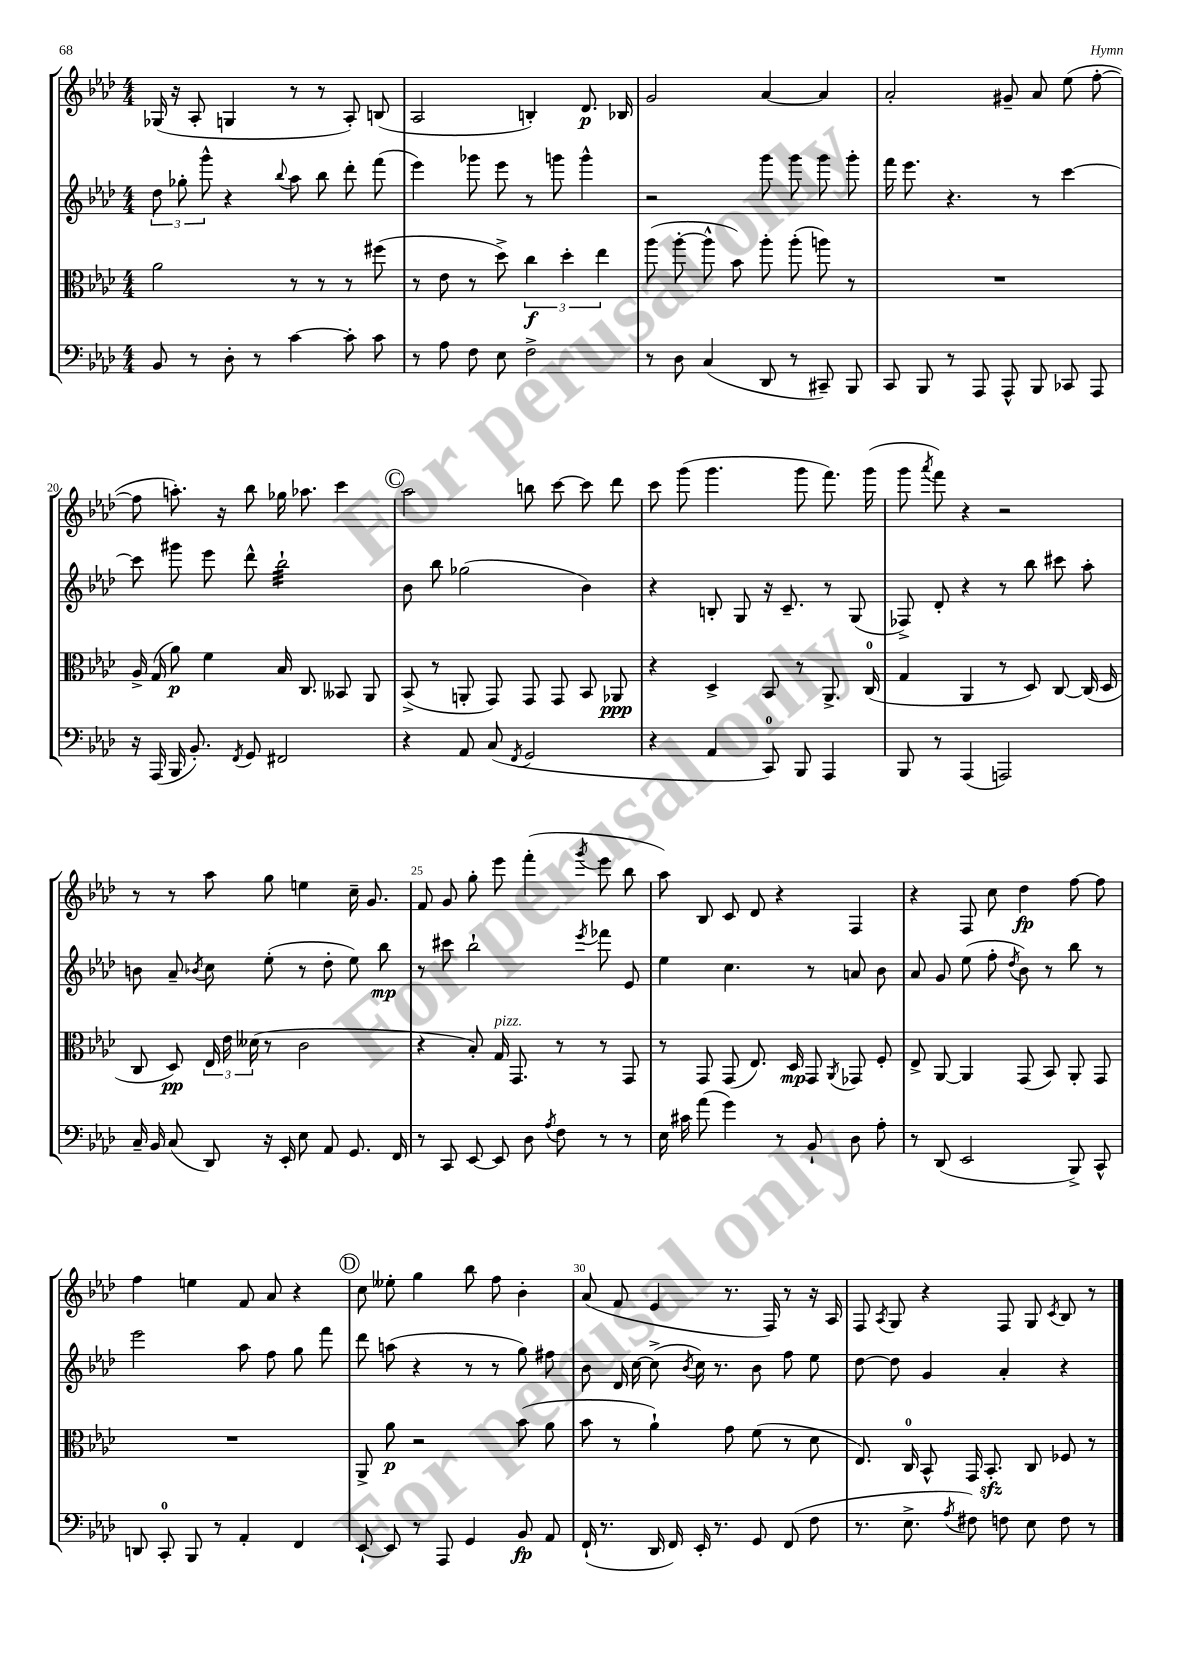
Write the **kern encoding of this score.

**kern	**kern	**kern	**kern
*staff4	*staff3	*staff2	*staff1
*clefF4	*clefC3	*clefG2	*clefG2
*k[b-e-a-d-]	*k[b-e-a-d-]	*k[b-e-a-d-]	*k[b-e-a-d-]
*M4/4	*M4/4	*M4/4	*M4/4
8BB-/	2a-\	12dd-\	(16G-/
.	.	.	16r
.	.	12gg-'\	.
8r	.	.	8A-'/
.	.	12ggg^^\	.
8D-'\	.	4r	4G/
8r	.	.	.
.	.	8qqbb-/	.
[4c\	8r	8aa-\	8r
.	8r	8bb-\	8r
8c'\]	8r	8ddd-'\	8A-'/)
8c\	(8ff#\	(8fff\	(8B/
=	=	=	=
8r	8r	4eee-\)	2A-/
8A-\	8e-\	.	.
8F\	8r	8ggg-\	.
8E-\	8dd-^\)	8eee-\	.
2F^\	6cc\	8r	4B'/)
.	.	8ggg\	.
.	6dd-'\	.	.
.	.	4ggg^^\	8.d-/
.	6ee-\	.	.
.	.	.	16B-/
=	=	=	=
8r	(8aa-\	2r	2g/
8D-\	[8aa-'\	.	.
(4C/	8aa-^^\]	.	.
.	8b-\)	.	.
8DD-/	8aa-'\	8ggg\	[4a-/
8r	(8aa-'\	8ggg\	.
8CC#~/)	8aa\)	8ggg\	4a-/]
8BBB-/	8r	8ggg'\	.
=	=	=	=
8CC/	1r	16fff\	2a-'/
.	.	8.eee-\	.
8BBB-/	.	.	.
8r	.	4.r	.
8AAA-/	.	.	.
8AAA-^^/	.	.	8g#~/
8BBB-/	.	8r	8a-/
8CC-/	.	[4ccc\	(8ee-\
8AAA-/	.	.	[8ff'\
=	=	=	=
16r	16A-^/	8ccc\]	8ff\]
(16AAA-/	(16G/	.	.
16BBB-/	8a-\)	8ggg#\	8.aa'\)
8.BB-'/)	.	.	.
.	4f\	8eee-\	.
.	.	.	16r
8qFF/	.	.	.
8GG/	.	8ddd-^^\	8bb-\
2FF#/	16B-/	2bb-`\	16gg-\
.	8.C/	.	8.aa-\
.	8BB--/	.	4ccc\
.	8AA-/	.	.
=	=	=	=
4r	(8BB-^/	8b-\	2aa-\
.	8r	8bb-\	.
8AA-/	8AA'/	(2gg-\	.
(8C/	8GG/)	.	.
8qFF/	.	.	.
2GG/	8GG/	.	8bb\
.	8GG/	.	[8ccc\
.	8BB-/	4b-\)	8ccc\]
.	8AA-/	.	8ddd-\
=	=	=	=
4r	4r	4r	8ccc\
.	.	.	(8ggg\
4AA-/	4D-^/	8B'/	4.ggg\
.	.	8G/	.
8CC/)	8BB-/	16r	.
.	.	8.c~/	.
8BBB-/	8r	.	8ggg\
4AAA-/	8.AA-^/	8r	8.fff\)
.	.	(8G/	.
.	(16C/	.	(16ggg\
=	=	=	=
8BBB-/	4G/	8F-^/)	8ggg\
.	.	.	8qaaa-/
8r	.	8d-'/	8fff\)
(4AAA-/	4AA-/	4r	4r
2AAA/)	8r	8r	2r
.	8D-/)	8bb-\	.
.	[8C/	8ccc#\	.
.	(16C/]	8aa-'\	.
.	16D-/	.	.
=	=	=	=
16C~/	8C/	8b\	8r
16BB-/	.	.	.
(8C/	8D-/)	8a-~/	8r
.	.	8qb-/	.
8DD-/)	24E-/	8cc\	8aa-\
.	24e-\	.	.
.	(24d--\	.	.
16r	8r	(8ee-'\	8gg\
16EE-'/	.	.	.
8E-\	2c\	8r	4ee\
8AA-/	.	8dd-'\	.
8.GG/	.	8ee-\)	16cc~\
.	.	.	8.g/
.	.	8bb-\	.
16FF/	.	.	.
=	=	=	=
8r	4r	8r	8f/
8CC/	.	8ccc#\	8g/
[8EE-/	8B-'/)	2bb-`\	8gg'\
8EE-/]	16G/	.	8eee-\
.	8.GG/	.	.
8D-\	.	.	(4fff'\
8qA-/	.	.	.
8F\	8r	.	.
.	.	8qeee-/	8qggg/
8r	8r	8fff-\	8eee-\
8r	8GG/	8e-/	8bb-\
=	=	=	=
16E-\	8r	4ee-\	8aa-\)
16c#\	.	.	.
(8a-\	8GG/	.	8B-/
4g\)	(8GG/	4.cc\	8c/
.	8.E-/)	.	8d-/
8r	.	.	4r
.	16D-/	.	.
8BB-`/	8GG/	8r	.
.	8qAA-/	.	.
8D-\	8GG-/	8a/	4F/
8A-'\	8F'/	8b-\	.
=	=	=	=
8r	8E-^/	8a-/	4r
(8DD-/	[8AA-/	8g/	.
2EE-/	4AA-/]	(8ee-\	8F/
.	.	8ff'\	8cc\
.	.	8qdd-/	.
.	(8GG/	8b-\)	4dd-\
.	8BB-/)	8r	.
8BBB-^/)	8AA-'/	8bb-\	[8ff\
8CC^^/	8GG/	8r	8ff\]
=	=	=	=
8DD/	1r	2eee-\	4ff\
8CC'/	.	.	.
8BBB-/	.	.	4ee\
8r	.	.	.
4AA-'/	.	8aa-\	8f/
.	.	8ff\	8a-/
4FF/	.	8gg\	4r
.	.	8fff\	.
=	=	=	=
[8EE-`/	8AA-^/	8ddd-\	8cc\
8EE-/]	8a-\	(8aa\	8ee--'\
8r	2r	4r	4gg\
8AAA-/	.	.	.
4GG/	.	8r	8bb-\
.	.	8r	8ff\
8BB-/	(8b-\	8gg\)	4b-'\
8AA-/	8a-\	8ff#\	.
=	=	=	=
(16FF`/	8b-\	8b-\	(8a-/
8.r	.	.	.
.	8r	16d-/	8f/
.	.	[16cc\	.
16DD-/	4a-`\)	(8cc^\]	4e-/
16FF/)	.	.	.
.	.	8qb-/	.
16EE-'/	.	16cc\)	.
8.r	.	8.r	.
.	8g\	.	8.r
8GG/	(8f\	8b-\	.
.	.	.	16F/)
(8FF/	8r	8ff\	8r
8F\	8d-\	8ee-\	16r
.	.	.	16A-/
=	=	=	=
8.r	8.E-/)	[8dd-\	8F/
.	.	.	8qA-/
.	.	8dd-\]	8G/
8.E-^\	16C/	.	.
.	8BB-^^/	4g/	4r
8qA-/	.	.	.
8F#\)	16GG/	.	.
.	8.BB-'/	.	.
8F\	.	4a-'/	8F/
8E-\	8C/	.	8G/
.	.	.	8qc/
8F\	8F-/	4r	8B-/
8r	8r	.	8r
==	==	==	==
*-	*-	*-	*-
